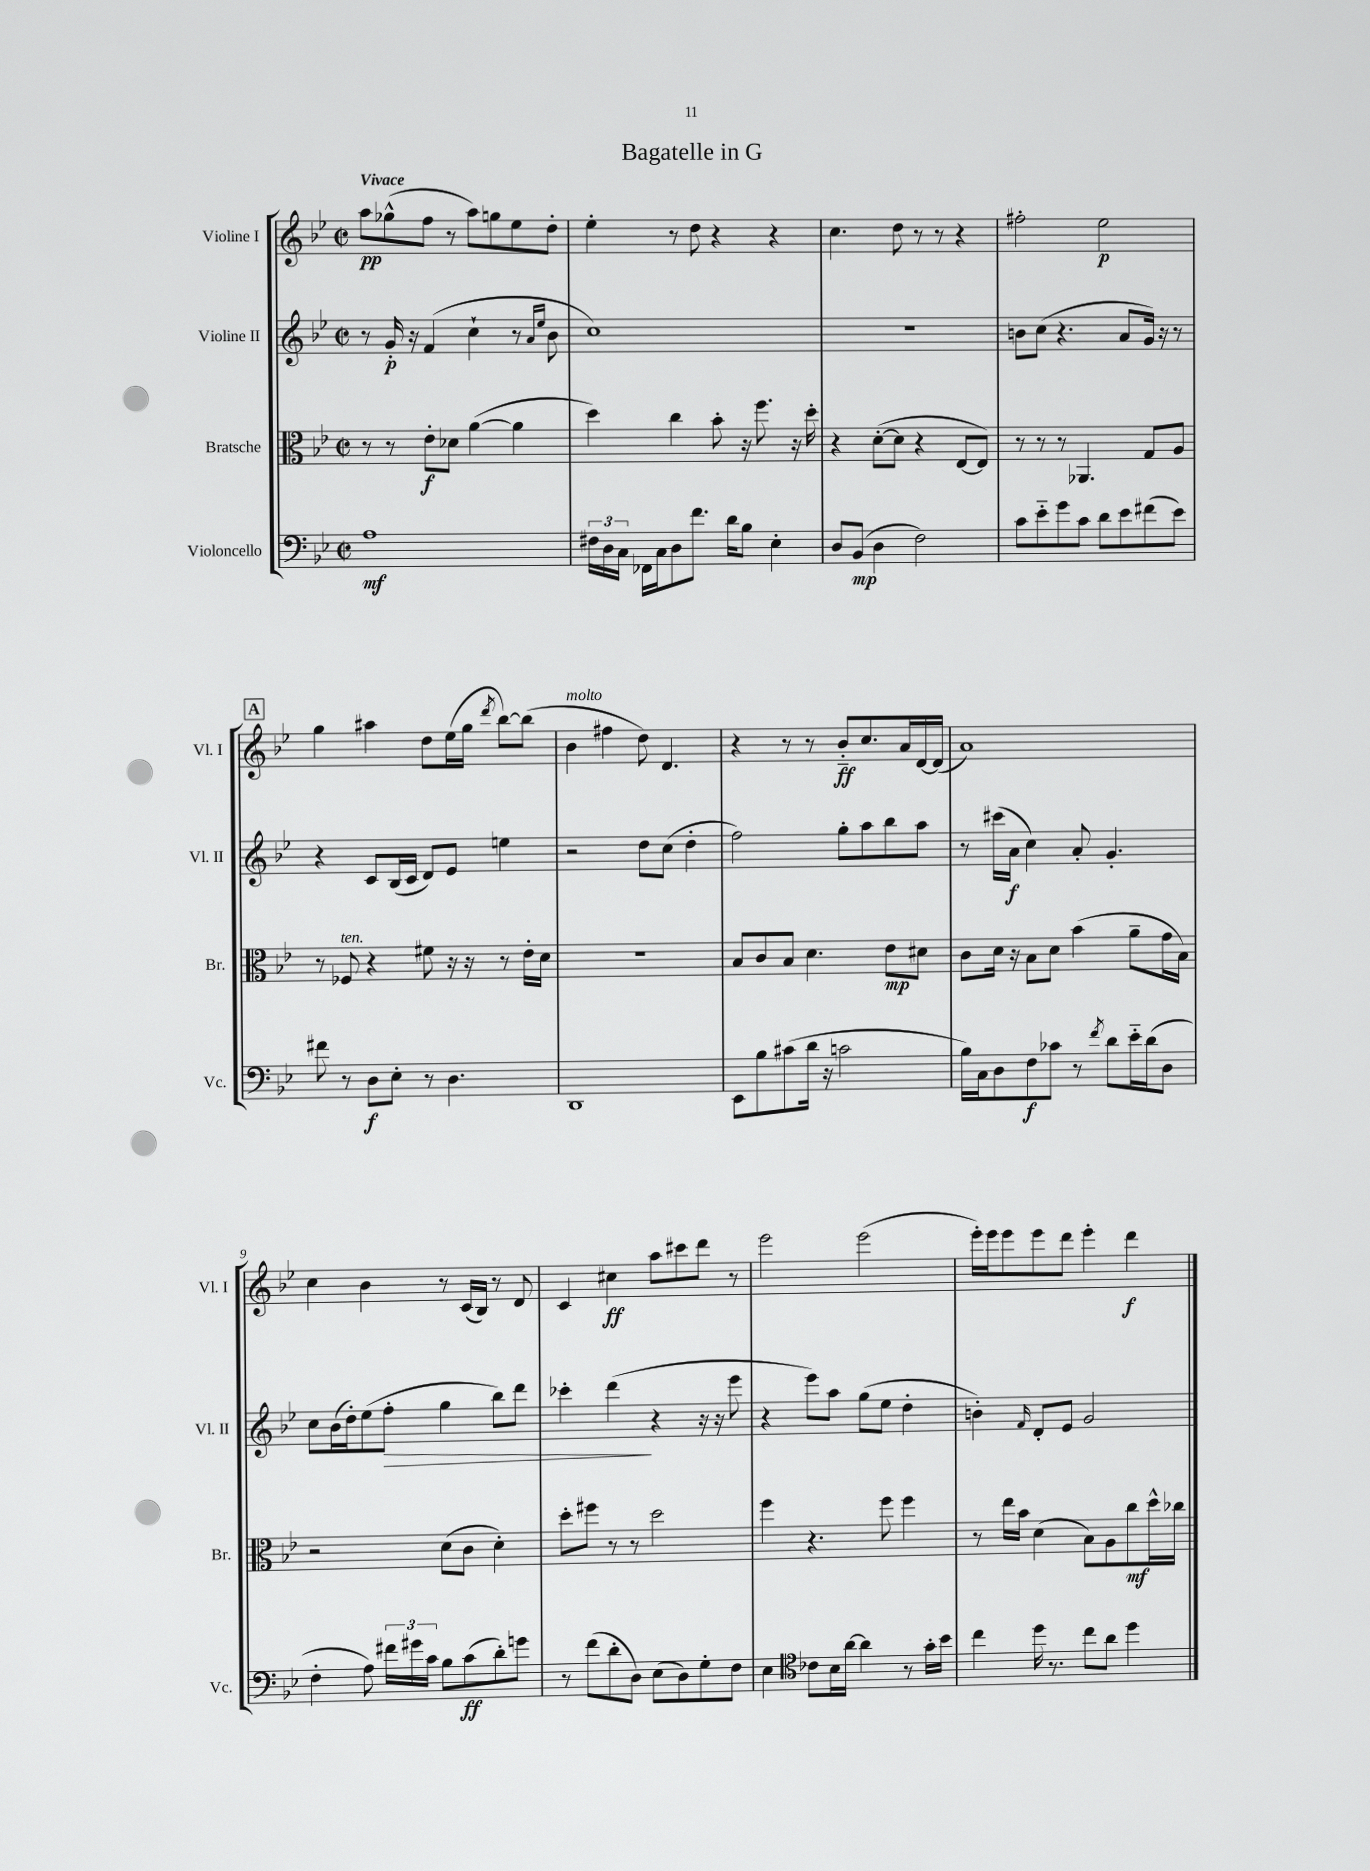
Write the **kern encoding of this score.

**kern	**dynam	**kern	**dynam	**kern	**dynam	**kern	**dynam
*part4	*part4	*part3	*part3	*part2	*part2	*part1	*part1
*staff4	*staff4	*staff3	*staff3	*staff2	*staff2	*staff1	*staff1
*I"Violoncello	*	*I"Bratsche	*	*I"Violine II	*	*I"Violine I	*
*I'Vc.	*	*I'Br.	*	*I'Vl. II	*	*I'Vl. I	*
*clefF4	*	*clefC3	*	*clefG2	*	*clefG2	*
*k[b-e-]	*	*k[b-e-]	*	*k[b-e-]	*	*k[b-e-]	*
*M2/2	*	*M2/2	*	*M2/2	*	*M2/2	*
*met(c|)	*	*met(c|)	*	*met(c|)	*	*met(c|)	*
=1	=1	=1	=1	=1	=1	=1	=1
!	!	!	!	!	!	!LO:TX:a:B:t=Vivace	!
1A	mf	8r	.	8r	.	8aa\L	pp
.	.	8r	.	16g'/	p	(8gg-X^^\	.
.	.	.	.	16r	.	.	.
.	.	8e-'\L	f	(4f/	.	8ff\J	.
.	.	8d-X\J	.	.	.	8r	.
.	.	([4a\	.	4cc`\	.	8aa\L)	.
.	.	.	.	.	.	8ggn\	.
.	.	4a\]	.	8r	.	8ee-\	.
.	.	.	.	16qqa/LL	.	.	.
.	.	.	.	16qqee-/JJ	.	.	.
.	.	.	.	8b-\	.	8dd'\J	.
=2	=2	=2	=2	=2	=2	=2	=2
24F#X\LL	.	4dd\)	.	1cc)	.	4ee-'\	.
24D\	.	.	.	.	.	.	.
24C\JJ	.	.	.	.	.	.	.
16FF-X\LL	.	.	.	.	.	.	.
16C\J	.	.	.	.	.	.	.
8D\	.	4cc\	.	.	.	8r	.
8.f\J	.	.	.	.	.	8dd\	.
.	.	8b-'\	.	.	.	4r	.
16d\KL	.	.	.	.	.	.	.
8B-\J	.	16r	.	.	.	.	.
.	.	8.ff\	.	.	.	.	.
4E-'\	.	.	.	.	.	4r	.
.	.	16r	.	.	.	.	.
.	.	16dd'\	.	.	.	.	.
=3	=3	=3	=3	=3	=3	=3	=3
8D/L	.	4r	.	1r	.	4.cc\	.
(8BB-/J	mp	.	.	.	.	.	.
4D\	.	([8d'\L	.	.	.	.	.
.	.	8d\J]	.	.	.	8dd\	.
2F\)	.	4r	.	.	.	8r	.
.	.	.	.	.	.	8r	.
.	.	[8E-/L	.	.	.	4r	.
.	.	8E-/J])	.	.	.	.	.
=4	=4	=4	=4	=4	=4	=4	=4
8c\L	.	8r	.	8bn\L	.	2ff#X'\	.
8e-\	.	8r	.	(8cc\J	.	.	.
8g\	.	8r	.	4.r	.	.	.
8c\J	.	4.AA-X/	.	.	.	.	.
8d\L	.	.	.	.	.	2ee-\	p
8e-\	.	.	.	8a/L	.	.	.
(8f#X\	.	8G/L	.	16g/Jk)	.	.	.
.	.	.	.	16r	.	.	.
8e-\J)	.	8A/J	.	8r	.	.	.
!!LO:LB:g=z
!!LO:REH:place=s1:t=A
=5	=5	=5	=5	=5	=5	=5	=5
8f#X\	.	8r	.	4r	.	4gg\	.
!	!	!LO:TX:a:i:t=ten.	!	!	!	!	!
8r	.	8F-X/	.	.	.	.	.
8D\L	f	4r	.	8c/L	.	4aa#X\	.
8E-'\J	.	.	.	(16B-/L	.	.	.
.	.	.	.	16c/JJ	.	.	.
8r	.	8f#X\	.	8d/L)	.	8dd\L	.
4.D\	.	16r	.	8e-/J	.	(16ee-\L	.
.	.	16r	.	.	.	16gg\JJ	.
.	.	.	.	.	.	8qddd/	.
.	.	8r	.	4een\	.	[8bb-\L)	.
.	.	16e-'\LL	.	.	.	(8bb-\J]	.
.	.	16d\JJ	.	.	.	.	.
=6	=6	=6	=6	=6	=6	=6	=6
!	!	!	!	!	!	!LO:TX:a:i:t=molto	!
1DD	.	1r	.	2r	.	4b-\	.
.	.	.	.	.	.	4ff#X\	.
.	.	.	.	8dd\L	.	8dd\)	.
.	.	.	.	(8cc\J	.	4.d/	.
.	.	.	.	4dd'\	.	.	.
=7	=7	=7	=7	=7	=7	=7	=7
8EE-\L	.	8B-/L	.	2ff\)	.	4r	.
8B-\	.	8c/	.	.	.	.	.
(8c#X\	.	8B-/J	.	.	.	8r	.
16d\Jk	.	4.d\	.	.	.	8r	.
16r	.	.	.	.	.	.	.
2cn\	.	.	.	8gg'\L	.	8b-/L	ff
.	.	.	.	8aa\	.	8.cc/	.
.	.	8e-\L	mp	8bb-\	.	.	.
.	.	.	.	.	.	16a/L	.
.	.	8d#X\J	.	8aa\J	.	[16d/	.
.	.	.	.	.	.	(16d/JJ]	.
=8	=8	=8	=8	=8	=8	=8	=8
16B-\LL)	.	8c\L	.	8r	.	1a)	.
16C\J	.	.	.	.	.	.	.
8D\	.	16d\Jk	.	(16ccc#X\LL	.	.	.
.	.	16r	.	16a\JJ	f	.	.
8F\	f	8B-\L	.	4cc\)	.	.	.
8c-X\J	.	8d\J	.	.	.	.	.
8r	.	(4b-\	.	8a'/	.	.	.
8qf/	.	.	.	.	.	.	.
8d\L	.	.	.	4.g'/	.	.	.
16e-\L	.	8a~\L	.	.	.	.	.
(16d\J	.	.	.	.	.	.	.
8D\J	.	16g\L	.	.	.	.	.
.	.	16B-\JJ)	.	.	.	.	.
!!LO:LB:g=z
=9	=9	=9	=9	=9	=9	=9	=9
4F'\	.	2r	.	8cc\L	.	4cc\	.
.	.	.	.	(16b-\L	.	.	.
.	.	.	.	16dd'\J)	.	.	.
8A\)	.	.	.	(8ee-\	.	4b-\	.
!	!	!	!	!	!LO:HP:b	!	!
24f#X\LL	.	.	.	8ff'\J	>	.	.
24g#X\	.	.	.	.	.	.	.
24c\JJ	.	.	.	.	.	.	.
8B-\L	.	(8d\L	.	4gg\	.	8r	.
(8c\	ff	8c\J	.	.	.	(16c/LL	.
.	.	.	.	.	.	16B-/JJ)	.
8d'\)	.	4d'\)	.	8bb-\L)	.	8r	.
8gn\J	.	.	.	8ddd\J	.	8d/	.
=10	=10	=10	=10	=10	=10	=10	=10
8r	.	8dd'\L	.	4ccc-X'\	.	4c/	.
(8f\L	.	8ff#X\J	.	.	.	.	.
8d'\	.	8r	.	(4ddd\	.	4cc#X\	ff
8D\J)	.	8r	.	.	.	.	.
(8E-\L	.	2dd\	.	4r	]	8aa\L	.
8D\)	.	.	.	.	.	8ccc#X\	.
8G'\	.	.	.	16r	.	8ddd\J	.
.	.	.	.	16r	.	.	.
8F\J	.	.	.	8eee-\	.	8r	.
=11	=11	=11	=11	=11	=11	=11	=11
4E-\	.	4ff\	.	4r	.	2eee-\	.
*clefC4	*	*	*	*	*	*	*
8c-X\L	.	4.r	.	8eee-\L)	.	.	.
16B-\L	.	.	.	8aa\J	.	.	.
[16a\JJ	.	.	.	.	.	.	.
4a\]	.	.	.	(8gg\L	.	(2eee-\	.
.	.	8ff\	.	8ee-\J	.	.	.
8r	.	4ff\	.	4dd'\	.	.	.
16g'\LL	.	.	.	.	.	.	.
16b-\JJ	.	.	.	.	.	.	.
=12	=12	=12	=12	=12	=12	=12	=12
4cc\	.	8r	.	4bn'\)	.	16eee-'\LL)	.
.	.	.	.	.	.	16eee-\J	.
.	.	16ee-\LL	.	.	.	8eee-\	.
.	.	16b-\JJ	.	.	.	.	.
.	.	.	.	16qqf/	.	.	.
16dd\	.	(4d\	.	8d'/L	.	8eee-\	.
8.r	.	.	.	.	.	.	.
.	.	.	.	8e-/J	.	8ddd\J	.
8cc\L	.	8B-\L)	.	2g/	.	4eee-'\	.
8a\J	.	8A\	.	.	.	.	.
4dd\	.	8cc\	mf	.	.	4ddd\	f
.	.	16dd^^\L	.	.	.	.	.
.	.	16cc-X\JJ	.	.	.	.	.
==	==	==	==	==	==	==	==
*-	*-	*-	*-	*-	*-	*-	*-
